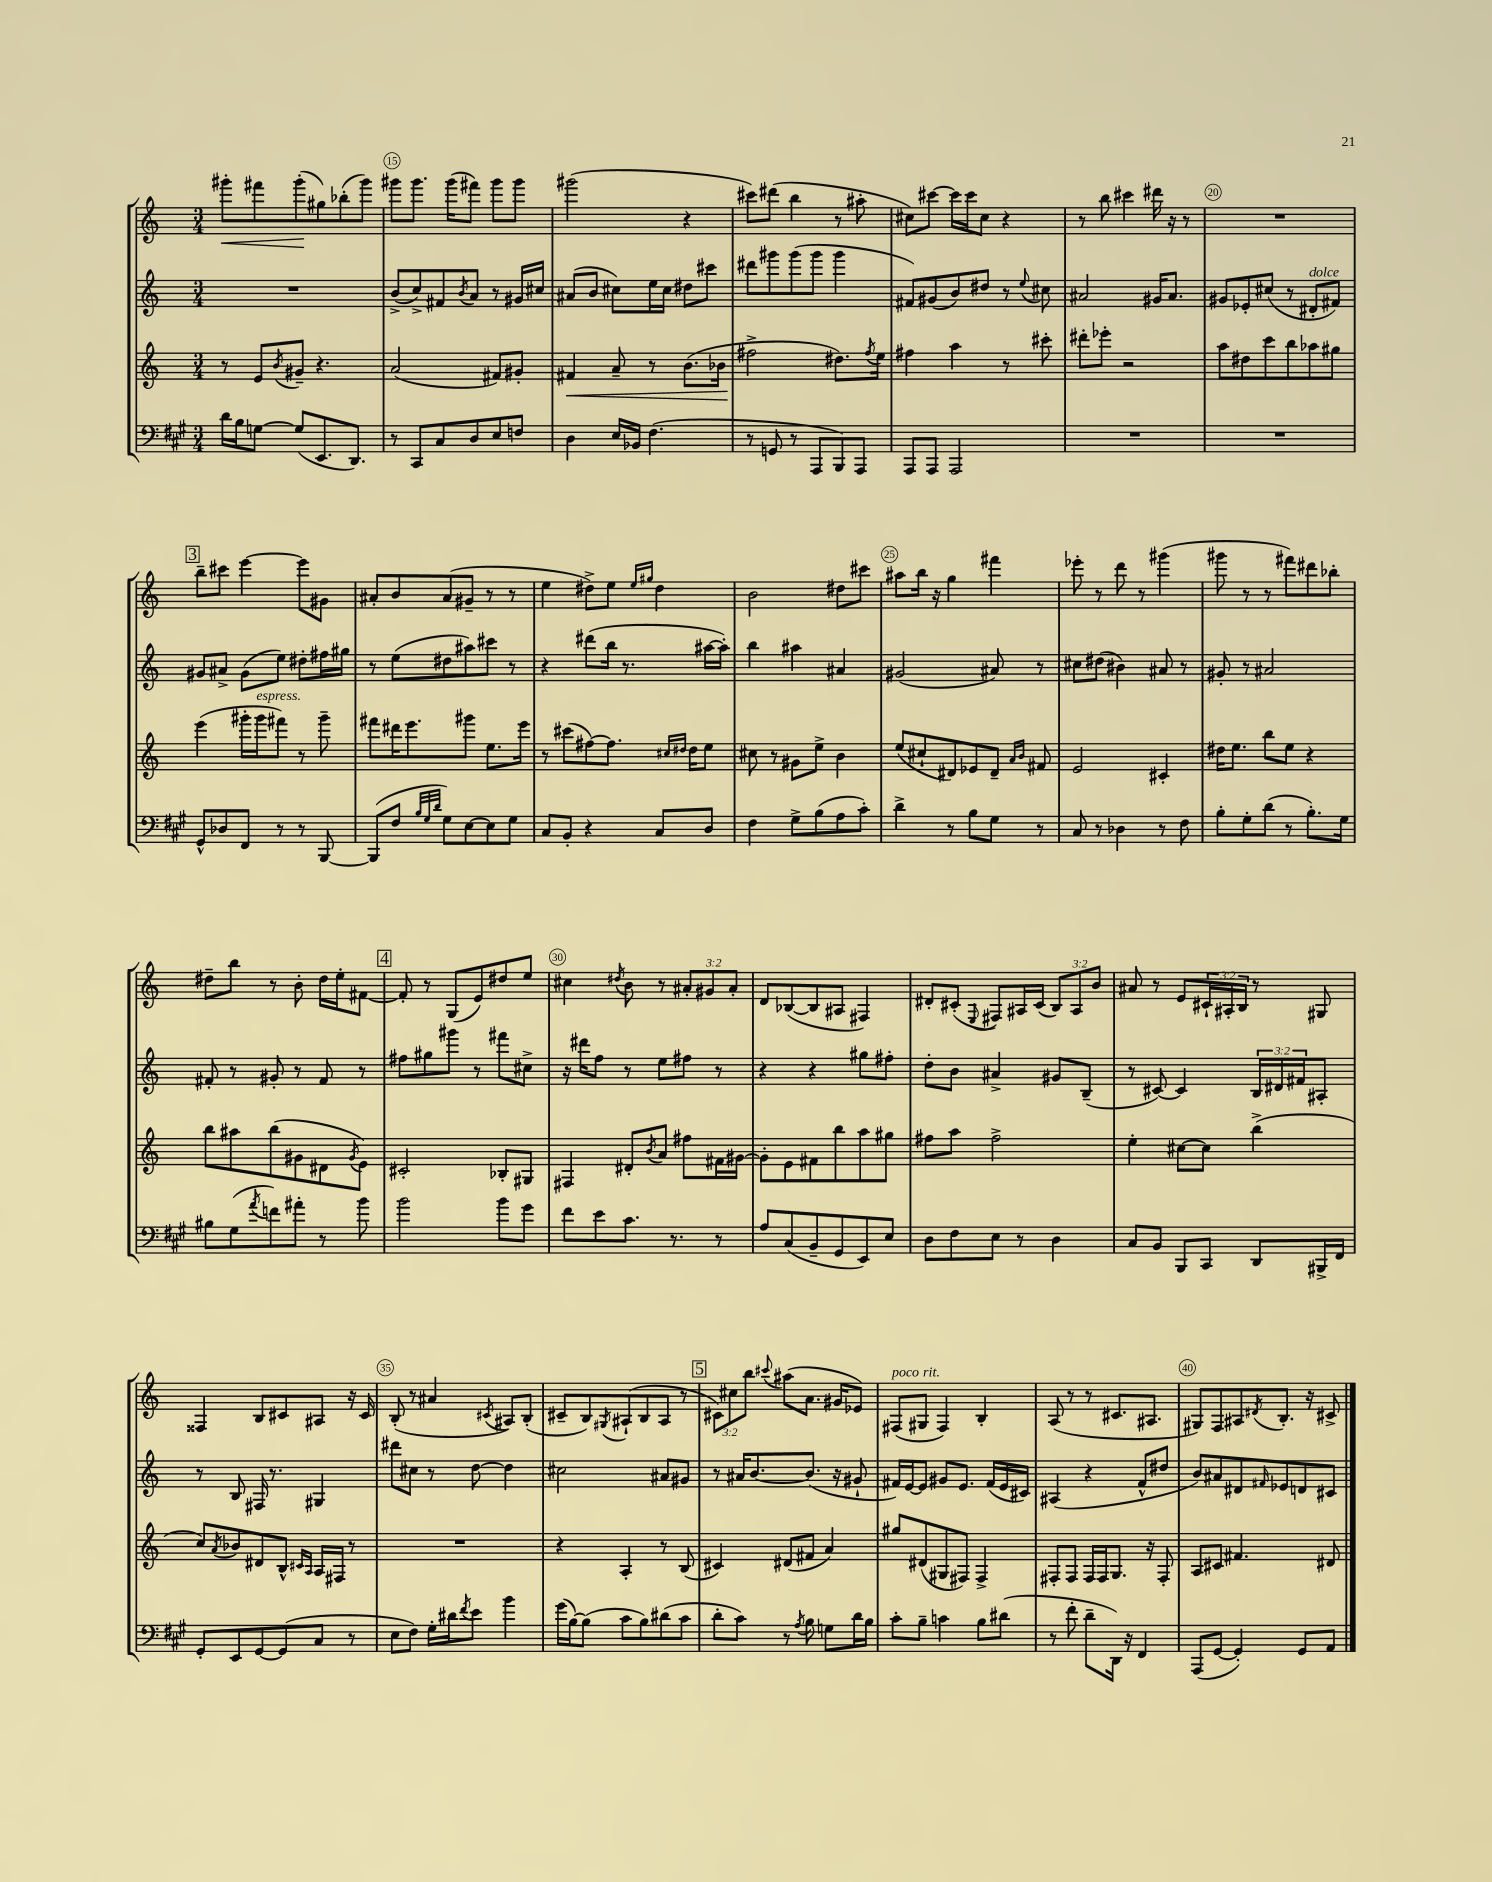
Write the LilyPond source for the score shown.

<<
\new StaffGroup <<
\new Staff = "s0" {
    \clef treble \key c \major \numericTimeSignature \time 3/4 \override Staff.TupletNumber.text = #tuplet-number::calc-fraction-text
    gis'''8-.\< fis'''8 gis'''8-.\!( gis''8) bes''8-.( gis'''8) |
    gis'''8 gis'''8. gis'''16( fis'''8) gis'''8 gis'''8 |
    gis'''2( r4 |
    cis'''8) dis'''8( b''4 r8 ais''8-. |
    cis''8) cis'''8~ cis'''16 cis'''16 cis''8 r4 |
    r8 b''8 cis'''4 dis'''16 r16 r8 |
    R2. |
    \mark \markup { \box "3" } b''8-- cis'''8 e'''4~ e'''8 gis'8 |
    ais'8-. b'8 ais'8( gis'8-- r8 r8 |
    e''4 dis''8->) e''8 \grace { e''16 gis''16 } dis''4 |
    b'2 dis''8 cis'''8 |
    ais''8 b''16 r16 g''4 fis'''4 |
    ees'''8-. r8 d'''8 r8 gis'''4( |
    gis'''8 r8 r8 fis'''8) dis'''8 bes''8-. |
    dis''8-- b''8 r8 b'8-. dis''16 e''16-. fis'8~ |
    \mark \markup { \box "4" } fis'8-. r8 g8( e'8) dis''8 e''8 |
    cis''4 \acciaccatura { dis''8 } b'8 r8 \tuplet 3/2 { ais'8-. gis'8 ais'8-. } |
    d'8 bes8~( bes8 ais8 fis4) |
    dis'8-. cis'8-.( \appoggiatura { e8 } fis8) ais16 cis'16( \tuplet 3/2 { b8) ais8 b'8 } |
    ais'8 r8 e'8 \tuplet 3/2 { cis'16-! ais16-. b16 } r8 gis8 |
    fisis4 b8 cis'8 ais8 r16 cis'16 |
    b8-.( r8 ais'4 \acciaccatura { cis'8 } ais8) b8-.( |
    cis'8-- b8) \acciaccatura { gis8 } ais8-!( b8 ais8 r8 |
    \mark \markup { \box "5" } \tuplet 3/2 { cis'8) cis''8 b''8 } \appoggiatura { cis'''8 } ais''8( a'8. gis'16 ees'8) |
    fis8^\markup { \italic "poco rit." }( gis8 fis4) b4-. |
    a8( r8 r8 cis'8. ais8. |
    gis8) f8 ais8 \acciaccatura { dis'8 } b8.-. r16 cis'8-> \bar "|." |
}
\new Staff = "s1" {
    \clef treble \key c \major \numericTimeSignature \time 3/4 \override Staff.TupletNumber.text = #tuplet-number::calc-fraction-text
    R2. |
    b'8->( c''8->) fis'8 \acciaccatura { b'8 } a'8 r8 gis'16 cis''16 |
    ais'8( b'8 cis''8) e''16 cis''16 dis''8 cis'''8 |
    dis'''8 gis'''8 gis'''8( gis'''8 gis'''4 |
    fis'8) gis'8( b'8) dis''8 r8 \appoggiatura { e''8 } cis''8 |
    ais'2 gis'16 ais'8. |
    gis'8 ees'8-. cis''8( r8 dis'8-.^\markup { \italic "dolce" } fis'8) |
    \mark \markup { \box "3" } gis'8 ais'8-> gis'8( e''8) dis''8-. fis''16 gis''16 |
    r8 e''8( dis''8 ais''8) cis'''8 r8 |
    r4 dis'''8( b''16 r8. ais''16~ ais''16-.) |
    b''4 ais''4 ais'4 |
    gis'2( ais'8) r8 |
    cis''8 dis''8( bis'4) ais'8 r8 |
    gis'8-. r8 ais'2 |
    fis'8-. r8 gis'8-. r8 fis'8 r8 |
    \mark \markup { \box "4" } fis''8 gis''8 gis'''8 r8 fis'''8 cis''8-> |
    r16 dis'''16 f''8 r8 e''8 fis''8 r8 |
    r4 r4 gis''8 fis''8-. |
    d''8-. b'8 ais'4-> gis'8 b8--( |
    r8 cis'8~) cis'4 \tuplet 3/2 { b16 dis'16 fis'16 } ais8-. |
    r8 b8 fis16 r8. gis4 |
    dis'''8 cis''8 r8 d''8~ d''4 |
    cis''2 ais'8 gis'8 |
    \mark \markup { \box "5" } r8 ais'16 b'8.~ b'8.( r16 gis'8-! |
    fis'16) e'16~ e'8 gis'8 e'8. fis'16( e'16 cis'16) |
    ais4( r4 f'8-^ dis''8 |
    b'8) ais'8 dis'8 \grace { fis'16 } ees'8 d'8 cis'8 \bar "|." |
}
\new Staff = "s2" {
    \clef treble \key c \major \numericTimeSignature \time 3/4
    r8 e'8 \acciaccatura { b'8 } gis'8-- r4. |
    a'2( fis'8) gis'8-. |
    fis'4\< a'8-- r8 b'8.( bes'16 |
    fis''2->\! dis''8.) \acciaccatura { fis''8 } e''16 |
    fis''4 a''4 r8 cis'''8-. |
    dis'''8-. ees'''8-. r2 |
    a''8 dis''8 c'''8 b''8 aes''8 gis''8 |
    \mark \markup { \box "3" } e'''4( gis'''16-. gis'''16^\markup { \italic "espress." } fis'''8) r8 gis'''8-- |
    fis'''8 dis'''16 e'''8. gis'''8 e''8. e'''16 |
    r8 cis'''8( fis''8~) fis''8. \grace { cis''16 dis''16 } dis''16 e''8 |
    cis''8 r8 gis'8 e''8-> b'4 |
    e''8( cis''8-! dis'8) ees'8 dis'8-- \grace { a'16 b'16 } fis'8 |
    e'2 cis'4-. |
    dis''16 e''8. b''8 e''8 r4 |
    b''8 ais''8 b''8( gis'8 dis'8 \acciaccatura { gis'8 } e'8) |
    \mark \markup { \box "4" } cis'2-. bes8-. gis8 |
    fis4 dis'8-. \acciaccatura { b'8 } a'8 fis''8 fis'16 gis'16~ |
    gis'8-. e'8 fis'8 b''8 a''8 gis''8 |
    fis''8 a''8 fis''2-> |
    e''4-. cis''8~ cis''8 b''4->( |
    c''8) \acciaccatura { a'8 } bes'8 dis'8 b8-^ \grace { cis'16 a16 } a16 fis16 r8 |
    R2. |
    r4 a4-. r8 b8( |
    \mark \markup { \box "5" } cis'4) dis'8( fis'8 a'4) |
    gis''8 dis'8( gis8 fis8) fis4-> |
    fis8-. fis8 fis16 fis16 g8. r16 fis8-. |
    a8 cis'8 fis'4. dis'8 \bar "|." |
}
\new Staff = "s3" {
    \clef bass \key a \major \numericTimeSignature \time 3/4
    d'16 b16 g8~ g8( e,8. d,8.) |
    r8 cis,8 cis8 d8 e8 f8 |
    d4 e16 bes,16 fis4.( |
    r8 g,8 r8 a,,8 b,,8) a,,8 |
    a,,8 a,,8 a,,2 |
    R2. |
    R2. |
    \mark \markup { \box "3" } gis,8-^ des8 fis,8 r8 r8 b,,8~ |
    b,,8( fis8 \grace { b32 gis32 d'32 } gis8) e8~ e8 gis8 |
    cis8 b,8-. r4 cis8 d8 |
    fis4 gis8-> b8( a8 cis'8-.) |
    d'4-> r8 b8 gis8 r8 |
    cis8 r8 des4 r8 fis8 |
    b8-. gis8-. d'8( r8 b8.-.) gis16 |
    bis8 gis8( \acciaccatura { a'8 } f'8) ais'8-. r8 b'8 |
    \mark \markup { \box "4" } b'2 b'8 gis'8 |
    fis'8 e'8 cis'8. r8. r8 |
    a8 cis8( b,8-- gis,8 e,8) e8 |
    d8 fis8 e8 r8 d4 |
    cis8 b,8 b,,8 cis,8 d,8 bis,,16-> fis,16 |
    gis,8-. e,8 gis,8~ gis,8( cis8 r8 |
    e8 fis8) gis16-. dis'16 \acciaccatura { fis'8 } e'8 b'4 |
    gis'16( b16~) b8( cis'8 b8) dis'8( cis'8 |
    \mark \markup { \box "5" } d'8-. cis'8) r8 \acciaccatura { a8 } b8 g8 d'16 b16 |
    cis'8-. b8-- c'4 b8 dis'8( |
    r8 fis'8-. d'8-- d,16) r16 fis,4 |
    a,,8( gis,8~ gis,4-.) gis,8 a,8 \bar "|." |
}
>>
>>
\layout { \context { \Score currentBarNumber = #14 \override BarNumber.break-visibility = ##(#f #t #t) barNumberVisibility = #(every-nth-bar-number-visible 5) \override BarNumber.stencil = #(make-stencil-circler 0.1 0.3 ly:text-interface::print) } }
